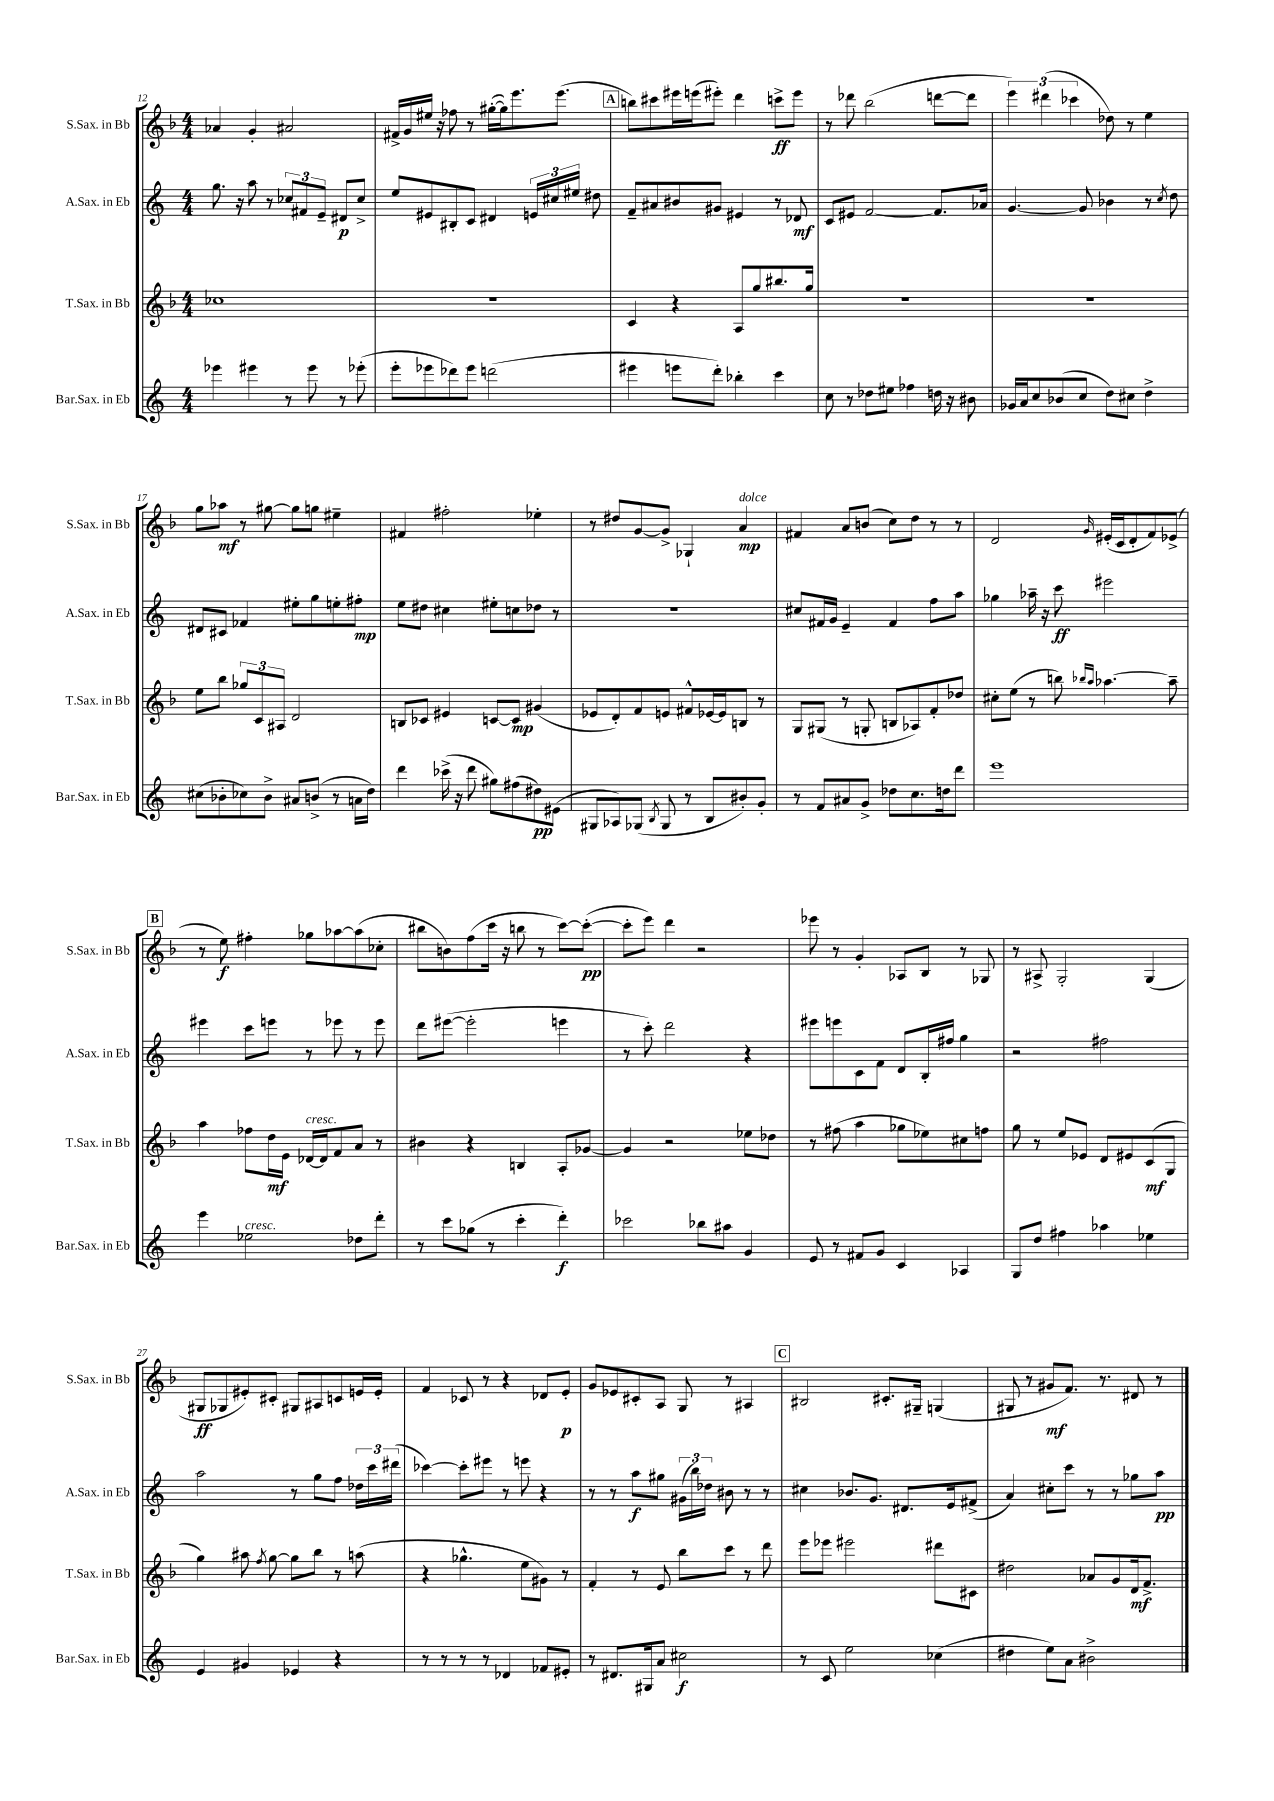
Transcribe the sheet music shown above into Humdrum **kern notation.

**kern	**dynam	**kern	**dynam	**kern	**dynam	**kern	**dynam
*part4	*part4	*part3	*part3	*part2	*part2	*part1	*part1
*staff4	*staff4	*staff3	*staff3	*staff2	*staff2	*staff1	*staff1
*I"Bar.Sax. in Eb	*	*I"T.Sax. in Bb	*	*I"A.Sax. in Eb	*	*I"S.Sax. in Bb	*
*I'Bar.Sax. in Eb	*	*I'T.Sax. in Bb	*	*I'A.Sax. in Eb	*	*I'S.Sax. in Bb	*
*clefG2	*	*clefG2	*	*clefG2	*	*clefG2	*
*k[]	*	*k[b-]	*	*k[]	*	*k[b-]	*
*M4/4	*	*M4/4	*	*M4/4	*	*M4/4	*
=12	=12	=12	=12	=12	=12	=12	=12
4eee-X\	.	1cc-X	.	8.gg\	.	4a-X/	.
.	.	.	.	16r	.	.	.
4eee#X\	.	.	.	8aa\	.	4g'/	.
.	.	.	.	8r	.	.	.
8r	.	.	.	12cc-X/L	.	2a#X/	.
.	.	.	.	12f#X/	.	.	.
8eee#\	.	.	.	.	.	.	.
.	.	.	.	12e~/J	.	.	.
8r	.	.	.	8d#X/L	p	.	.
(8eee-X'\	.	.	.	8cc-^/J	.	.	.
=13	=13	=13	=13	=13	=13	=13	=13
8eee'\L	.	1r	.	8ee/L	.	16f#X^/LL	.
.	.	.	.	.	.	16g/	.
8eee-X\	.	.	.	8e#X/	.	16ee#X/JJ	.
.	.	.	.	.	.	16r	.
8ddd-X\)	.	.	.	8B#X'/	.	8ff-X\	.
8eee-\J	.	.	.	8c/J	.	8r	.
(2dddn\	.	.	.	4d#X/	.	([16gg#X'\LL	.
.	.	.	.	.	.	16gg#\J])	.
.	.	.	.	.	.	8.eee\	.
.	.	.	.	24en/LL	.	.	.
.	.	.	.	24cc#X/	.	.	.
.	.	.	.	.	.	(8.eee\J	.
.	.	.	.	24ee#X/JJ	.	.	.
.	.	.	.	8dd#X\	.	.	.
!!LO:REH:place=s1:t=A
=14	=14	=14	=14	=14	=14	=14	=14
4eee#X\	.	4c/	.	8f~/L	.	8bbn\L)	.
.	.	.	.	8a#X/	.	8ccc#X\	.
8eeen\L	.	4r	.	8b#X/	.	16eee#X\L	.
.	.	.	.	.	.	(16eeen\J	.
8ddd'\J)	.	.	.	8g#X/J	.	8eee#X'\J)	.
4bb-X'\	.	8A/L	.	4e#X/	.	4ddd\	.
.	.	8gg/	.	.	.	.	.
4ccc\	.	8.bb#X/	.	8r	.	8cccn^\L	ff
.	.	.	.	8d-X/	mf	8eee#\J	.
.	.	16gg/Jk	.	.	.	.	.
=15	=15	=15	=15	=15	=15	=15	=15
8cc\	.	1r	.	8c/L	.	8r	.
8r	.	.	.	8e#X/J	.	8ddd-X\	.
8dd-X\L	.	.	.	[2f/	.	(2bb-\	.
8ee#X\J	.	.	.	.	.	.	.
4ff-X\	.	.	.	.	.	.	.
16ddn\	.	.	.	8.f/L]	.	[8dddn\L	.
16r	.	.	.	.	.	.	.
8b#X\	.	.	.	.	.	8ddd\J]	.
.	.	.	.	16a-X/Jk	.	.	.
=16	=16	=16	=16	=16	=16	=16	=16
16g-X/LL	.	1r	.	[4.g/	.	6eee\)	.
16a/J	.	.	.	.	.	.	.
8cc/	.	.	.	.	.	.	.
.	.	.	.	.	.	(6ddd#X\	.
(8b-X/	.	.	.	.	.	.	.
.	.	.	.	.	.	6ccc-X\	.
8cc/J	.	.	.	8g/]	.	.	.
8dd\L)	.	.	.	4b-X\	.	8dd-X\)	.
8cc#X\J	.	.	.	.	.	8r	.
4dd^\	.	.	.	8r	.	4ee\	.
.	.	.	.	8qcc/	.	.	.
.	.	.	.	8dd\	.	.	.
!!LO:LB:g=z
=17	=17	=17	=17	=17	=17	=17	=17
(8cc#X\L	.	8ee\L	.	8d#X/L	.	8gg\L	.
8b-X'\	.	8bb-\J	.	8c#X/J	.	8aa-X\J	mf
8cc-X\)	.	12gg-X/L	.	4f-X/	.	8r	.
.	.	12c/	.	.	.	.	.
8b-^\J	.	.	.	.	.	[8gg#X\	.
.	.	12A#X/J	.	.	.	.	.
8a#X/L	.	2d/	.	8ee#X'\L	.	8gg#\L]	.
(8bn^/J	.	.	.	8gg\	.	8ggn\J	.
8r	.	.	.	8een'\	.	4ee#X~\	.
16an\LL	.	.	.	8ff#X'\J	mp	.	.
16dd\JJ)	.	.	.	.	.	.	.
=18	=18	=18	=18	=18	=18	=18	=18
4ddd\	.	8Bn/L	.	8ee\L	.	4f#X/	.
.	.	8c-X/J	.	8dd#X\J	.	.	.
(16ccc-X^\	.	4e#X/	.	4cc#X\	.	2ff#X'\	.
16r	.	.	.	.	.	.	.
8ddd\	.	.	.	.	.	.	.
8gg#X\L)	.	[8cn/L	.	8ee#X'\L	.	.	.
(8ff#X\	.	8c/J]	mp	8ccn\	.	.	.
8dd#X\)	pp	(4g#X/	.	8dd-X\J	.	4ee-X'\	.
(8e#X\J	.	.	.	8r	.	.	.
=19	=19	=19	=19	=19	=19	=19	=19
8G#X/L	.	8e-X/L	.	1r	.	8r	.
8A-X/)	.	8d'/)	.	.	.	8dd#X/L	.
(8G-X/J	.	8f/	.	.	.	[8g/	.
8qB/	.	.	.	.	.	.	.
8G-/	.	8en/J	.	.	.	8g^/J]	.
8r	.	8f#X^^/L	.	.	.	4G-X`/	.
8B/L	.	[16e-X/L	.	.	.	.	.
.	.	16e-/J]	.	.	.	.	.
!	!	!	!	!	!	!LO:TX:a:i:t=dolce	!
8b#X'/)	.	8Bn/J	.	.	.	4a/	mp
8g'/J	.	8r	.	.	.	.	.
=20	=20	=20	=20	=20	=20	=20	=20
8r	.	8G/L	.	8cc#X/L	.	4f#X/	.
8f/L	.	(8G#X/J	.	16f#X/L	.	.	.
.	.	.	.	16g/JJ	.	.	.
8a#X/	.	8r	.	4e~/	.	8a/L	.
8g^/J	.	8Gn'/	.	.	.	(8bn/J	.
8dd-X\L	.	8Bn/L	.	4f#/	.	8cc\L)	.
8.cc\	.	8A-X/)	.	.	.	8dd\J	.
.	.	8f'/	.	8ff\L	.	8r	.
16ddn\k	.	.	.	.	.	.	.
8ddd\J	.	8dd-X/J	.	8aa\J	.	8r	.
=21	=21	=21	=21	=21	=21	=21	=21
1eee	.	8cc#X'\L	.	4gg-X\	.	2d/	.
.	.	(8ee\J	.	.	.	.	.
.	.	8r	.	16aa-X~\	.	.	.
.	.	.	.	16r	.	.	.
.	.	8bbn\)	.	8ccc\	ff	.	.
.	.	16qqbb-X/LL	.	.	.	.	.
.	.	16qqaa/JJ	.	.	.	16qqg/	.
.	.	[4.aa-X\	.	2eee#X\	.	(16e#X'/LL	.
.	.	.	.	.	.	16c/J	.
.	.	.	.	.	.	8d'/	.
.	.	.	.	.	.	8f/)	.
.	.	8aa-~\]	.	.	.	(8e-X^/J	.
!!LO:LB:g=z
!!LO:REH:place=s1:t=B
=22	=22	=22	=22	=22	=22	=22	=22
4eee\	.	4aa\	.	4eee#X\	.	8r	.
.	.	.	.	.	.	8ee\)	f
!LO:TX:a:i:t=cresc.	!	!	!	!	!	!	!
2ee-X\	.	8ff-X\L	.	8ccc\L	.	4ff#X'\	.
.	.	16dd\L	mf	8eeen\J	.	.	.
.	.	16e\JJ	.	.	.	.	.
!	!	!LO:TX:a:i:t=cresc.	!	!	!	!	!
.	.	[16d-X/LL	.	8r	.	8gg-X\L	.
.	.	16d-/J]	.	.	.	.	.
.	.	8f/	.	8eee-X\	.	[8aa-X\	.
8dd-X\L	.	8a/J	.	8r	.	(8aa-\]	.
8ddd'\J	.	8r	.	8eee-\	.	8cc-X'\J	.
=23	=23	=23	=23	=23	=23	=23	=23
8r	.	4b#X\	.	8ddd\L	.	8bb#X\L	.
8ccc\L	.	.	.	([8eee#X\J	.	8bn\)	.
(8gg-X\J	.	4r	.	2eee#'\]	.	(8ff\	.
8r	.	.	.	.	.	16ccc\Jk	.
.	.	.	.	.	.	16r	.
4ccc'\	.	4Bn/	.	.	.	8bbn\	.
.	.	.	.	.	.	8r	.
4ddd'\)	f	8A'/L	.	4eeen\	.	[8ccc\L)	.
.	.	[8g-X/J	.	.	.	(8ccc'\J_	pp
=24	=24	=24	=24	=24	=24	=24	=24
2ccc-X\	.	4g-/]	.	8r	.	8ccc'\L]	.
.	.	.	.	8ccc'\)	.	8eee\J)	.
.	.	2r	.	2ddd\	.	4ddd\	.
8bb-X\L	.	.	.	.	.	2r	.
8aa#X\J	.	.	.	.	.	.	.
4g/	.	8ee-X\L	.	4r	.	.	.
.	.	8dd-X\J	.	.	.	.	.
=25	=25	=25	=25	=25	=25	=25	=25
8e/	.	8r	.	8eee#X\L	.	8eee-X\	.
8r	.	(8ff#X\	.	8eeen\	.	8r	.
8f#X/L	.	4aa\	.	8c\	.	4g'/	.
8g/J	.	.	.	8f\J	.	.	.
4c/	.	8gg-X\L	.	8d/L	.	8A-X/L	.
.	.	8ee-X\)	.	16B'/L	.	8B-/J	.
.	.	.	.	16ff#X/JJ	.	.	.
4A-X/	.	8cc#X\	.	4gg\	.	8r	.
.	.	8ffn\J	.	.	.	8G-X/	.
=26	=26	=26	=26	=26	=26	=26	=26
8G/L	.	8gg\	.	2r	.	8r	.
8dd/J	.	8r	.	.	.	8A#X^/	.
4ff#X\	.	8ee/L	.	.	.	2G'/	.
.	.	8e-X/J	.	.	.	.	.
4aa-X\	.	8d/L	.	2ff#X\	.	.	.
.	.	8e#X/	.	.	.	.	.
4ee-X\	.	(8c/	mf	.	.	(4G/	.
.	.	8G/J	.	.	.	.	.
!!LO:LB:g=z
=27	=27	=27	=27	=27	=27	=27	=27
4e/	.	4gg\)	.	2aa\	.	8G#X/L	ff
.	.	.	.	.	.	8G-X/	.
4g#X/	.	8aa#X\	.	.	.	8e#X'/)	.
.	.	8qff/	.	.	.	.	.
.	.	[8gg\	.	.	.	8c#X'/J	.
4e-X/	.	8gg\L]	.	8r	.	8G#X/L	.
.	.	8bb-\J	.	8gg\L	.	8A#X/	.
4r	.	8r	.	8ff\J	.	8cn/	.
.	.	(8aan\	.	24dd-X\LL	.	16en/L	.
.	.	.	.	24ccc\	.	.	.
.	.	.	.	.	.	16e'/JJ	.
.	.	.	.	(24ddd#X\JJ	.	.	.
=28	=28	=28	=28	=28	=28	=28	=28
8r	.	4r	.	[4ccc-X\)	.	4f/	.
8r	.	.	.	.	.	.	.
8r	.	4.gg-X^^\	.	8ccc-'\L]	.	8c-X/	.
8r	.	.	.	8eee#X\J	.	8r	.
4d-X/	.	.	.	8r	.	4r	.
.	.	8ee\L	.	8eeen\	.	.	.
8f-X/L	.	8g#X\J)	.	4r	.	8d-X/L	.
8e#X'/J	.	8r	.	.	.	8e'/J	p
=29	=29	=29	=29	=29	=29	=29	=29
8r	.	4f'/	.	8r	.	8g/L	.
8.d#X/L	.	.	.	8r	.	8e-X/	.
.	.	8r	.	8aa\L	f	8c#X'/	.
16G#X/k	.	.	.	.	.	.	.
8a/J	.	8e/	.	8gg#X\J	.	8A/J	.
2cc#X\	f	8bb-\L	.	(24g#X\LL	.	8G/	.
.	.	.	.	24bb\)	.	.	.
.	.	.	.	24dd-X\JJ	.	.	.
.	.	8ccc\J	.	8b#X\	.	8r	.
.	.	8r	.	8r	.	4A#X/	.
.	.	8ddd\	.	8r	.	.	.
!!LO:REH:place=s1:t=C
=30	=30	=30	=30	=30	=30	=30	=30
8r	.	8eee\L	.	4cc#X\	.	2B#X/	.
8c/	.	8eee-X\J	.	.	.	.	.
2ee\	.	2eee#X\	.	8.b-X/L	.	.	.
.	.	.	.	8.g/J	.	.	.
.	.	.	.	.	.	8.c#X'/L	.
.	.	.	.	8.d#X/L	.	.	.
.	.	.	.	.	.	16G#X~/Jk	.
(4cc-X\	.	8ddd#X\L	.	.	.	(4Gn/	.
.	.	.	.	16e/k	.	.	.
.	.	8c#X\J	.	(8f#X^/J	.	.	.
=31	=31	=31	=31	=31	=31	=31	=31
4dd#X\	.	2dd#X\	.	4a/)	.	8G#X/	.
.	.	.	.	.	.	8r	.
8ee\L)	.	.	.	8cc#X'\L	.	8g#X/L	mf
8a\J	.	.	.	8ccc\J	.	8.f/J)	.
2b#X^\	.	8a-X/L	.	8r	.	.	.
.	.	.	.	.	.	8.r	.
.	.	8g/	.	8r	.	.	.
.	.	16d/k	mf	8gg-X\L	.	8d#X/	.
.	.	8.f^/J	.	.	.	.	.
.	.	.	.	8aa\J	pp	8r	.
==	==	==	==	==	==	==	==
*-	*-	*-	*-	*-	*-	*-	*-
